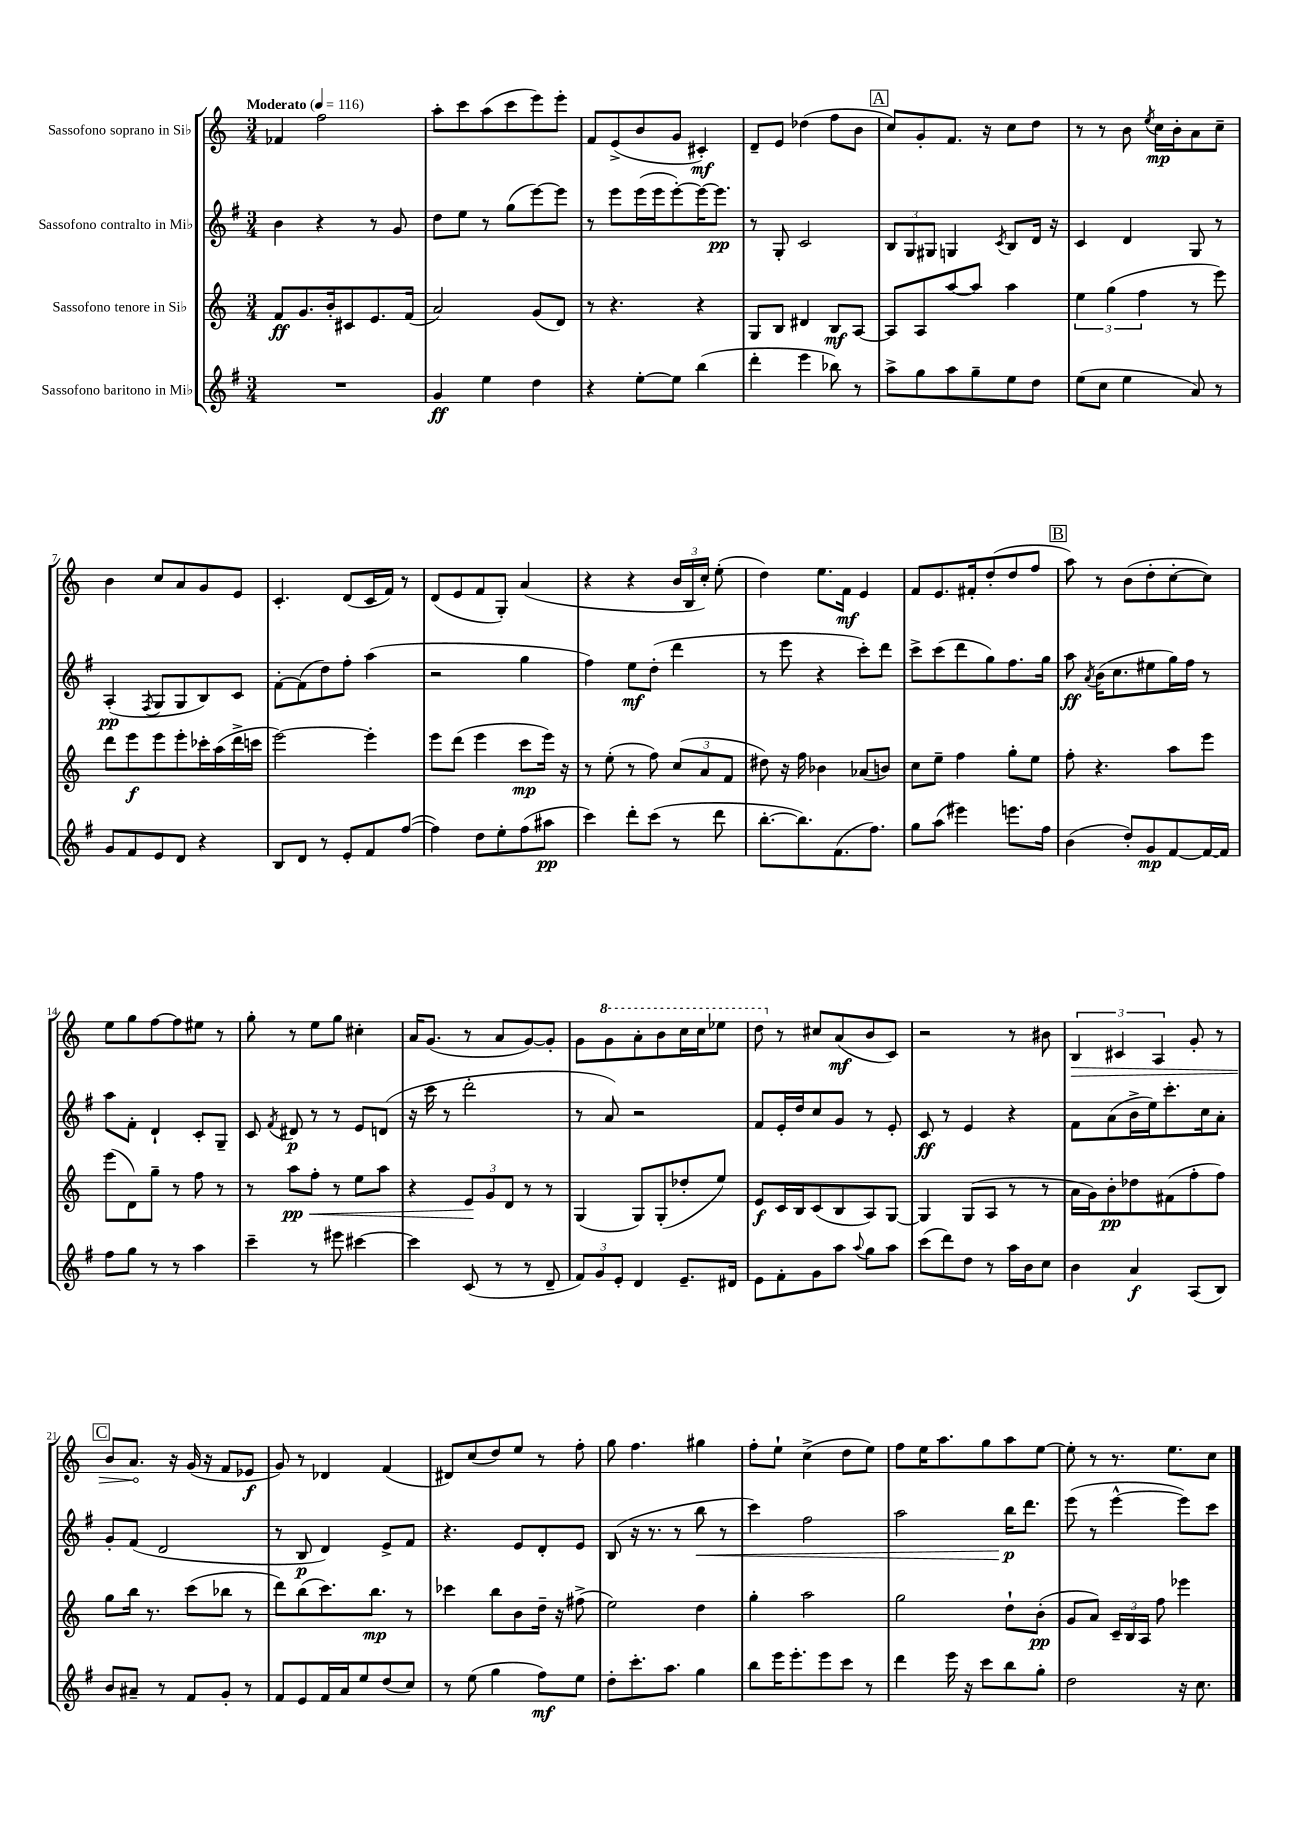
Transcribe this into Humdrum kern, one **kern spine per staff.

**kern	**kern	**kern	**kern
*staff4	*staff3	*staff2	*staff1
*clefG2	*clefG2	*clefG2	*clefG2
*k[f#]	*k[]	*k[f#]	*k[]
*M3/4	*M3/4	*M3/4	*M3/4
*MM116	*MM116	*MM116	*MM116
2.r	8f/L	4b\	4f-/
.	8.g/	.	.
.	.	4r	2ff\
.	16b'/k	.	.
.	8c#/	.	.
.	8.e/	8r	.
.	.	8g/	.
.	(16f/Jk	.	.
=	=	=	=
4g/	2a/)	8dd\L	8aa'\L
.	.	8ee\J	8ccc\
4ee\	.	8r	(8aa\
.	.	(8gg\L	8ccc\
4dd\	(8g/L	[8eee\)	8eee\)
.	8d/J)	8eee\]J	8eee'\J
=	=	=	=
4r	8r	8r	8f/L
.	4.r	8eee\L	(8e^/
[8ee'\L	.	(16eee\L	8b/
.	.	16eee\J	.
8ee\]J	.	[8eee'\)	8g/J
(4bb\	4r	16eee\_K	4c#'/)
.	.	8.eee\]J	.
=	=	=	=
4ddd'\	8G/L	8r	8d~/L
.	8B/J	8G'/	8e/J
4eee\	4d#/	2c/	(4dd-\
8bb-\)	8B/L	.	8ff\L
8r	[8A/J	.	8b\J
=	=	=	=
8aa^\L	8A/]L	12B/L	8cc/L)
.	.	12G/	.
8gg\	8A/	.	8g'/
.	.	12G#/J	.
8aa\	[8aa/	4G/	8.f/J
8gg~\	8aa/]J	.	.
.	.	.	16r
.	.	8qc/	.
8ee\	4aa\	8B/L	8cc\L
8dd\J	.	16d/Jk	8dd\J
.	.	16r	.
=	=	=	=
(8ee\L	6ee\	4c/	8r
8cc\J	.	.	8r
.	(6gg\	.	.
4ee\	.	4d/	8b\
.	6ff\	.	.
.	.	.	8qee/
.	.	.	16cc\LL
.	.	.	16b'\J
8a/)	8r	8G/	8a\
8r	8eee\)	8r	8cc~\J
=	=	=	=
8g/L	8ddd\L	(4A'/	4b\
8f#/	8eee\	.	.
.	.	8qF#/	.
8e/	8eee\	8G/L	8cc/L
8d/J	8eee'\	8G/	8a/
4r	16ccc-'\L	8B/)	8g/
.	(16aa\	.	.
.	16ddd^\	8c/J	8e/J
.	16ccc\JJ	.	.
=	=	=	=
8B/L	[2eee\)	[8f#'\L	4.c'/
8d/J	.	(8f#\]	.
8r	.	8dd\)	.
8e'/L	.	8ff#'\J	(8d/L
8f#/	4eee'\]	(4aa\	16c/L
.	.	.	16f/JJ)
([8ff#/J	.	.	8r
=	=	=	=
4ff#\])	8eee\L	2r	(8d/L
.	(8ddd\J	.	8e/
8dd\L	4eee\	.	8f/
8ee'\	.	.	8G'/J)
(8ff#\	8ccc\L	4gg\	(4a/
8aa#\J	16eee\Jk)	.	.
.	16r	.	.
=	=	=	=
4ccc\)	8r	4ff#\)	4r
.	(8ee'\	.	.
8ddd'\L	8r	8ee\L	4r
(8ccc\J	8ff\)	(8dd'\J	.
8r	(12cc/L	4ddd\	24b/LL
.	.	.	24B/
.	12a/	.	24cc'/JJ)
8ddd\	.	.	(8ee'\
.	12f/J	.	.
=	=	=	=
[8.bb'\L	8dd#\)	8r	4dd\)
.	16r	8eee\	.
8.bb\])	16ff\	.	.
.	4b-\	4r	8.ee\L
(8.f#\	.	.	.
.	.	.	16f\Jk
.	(8a-/L	8ccc'\L)	4e/
8.ff#\J)	.	.	.
.	8b/J)	8ddd\J	.
=	=	=	=
8gg\L	8cc\L	8ccc^\L	8f/L
(8aa\J	8ee~\J	(8ccc\	8.e/
4eee#\)	4ff\	8ddd\	.
.	.	.	16f#'/k
.	.	8gg\)	(8dd'/
8.eee\L	8gg'\L	8.ff#\	8dd/
.	8ee\J	.	8ff/J
16ff#\Jk	.	16gg\Jk	.
=	=	=	=
(4b\	8ff'\	8aa\	8aa\)
.	.	8qa/	.
.	4.r	(16b\LK	8r
.	.	8.cc\	.
8dd'/L)	.	.	(8b\L
8g/	.	8ee#\	8dd'\
[8f#/	8aa\L	16gg\L)	[8cc'\
.	.	16ff#\JJ	.
16f#/_L	8eee\J	8r	8cc\]J)
16f#/]JJ	.	.	.
=	=	=	=
8ff#\L	(8eee\L	8aa\L	8ee\L
8gg\J	8d\)	8f#'\J	8gg\
8r	8gg~\J	4d`/	[8ff\
8r	8r	.	8ff\]
4aa\	8ff\	8c'/L	8ee#\J
.	8r	8G~/J	8r
=	=	=	=
4ccc~\	8r	8c/	8gg'\
.	.	8qf#/	.
.	8aa\L	8d#/	8r
8r	8ff'\J	8r	8ee\L
8eee#\	8r	8r	8gg\J
[4ccc#\	8ee\L	8e/L	4cc#'\
.	8aa\J	(8d/J	.
=	=	=	=
4ccc#\]	4r	16r	16a/LK
.	.	16ccc\	(8.g/J
.	.	8r	.
(8c/	12e/L	2ddd'\	8r
.	12g/	.	.
8r	.	.	8a/L
.	12d/J	.	.
8r	8r	.	[8g/)
8d~/	8r	.	8g'/]J
=	=	=	=
12f#/L)	(4G/	8r	8g\L
12g/	.	.	.
.	.	8a/)	8gg\
12e'/J	.	.	.
4d/	8G/L)	2r	8aa'\
.	(8G'/	.	8bb\
8.e~/L	8dd-'/	.	16ccc\L
.	.	.	16ccc\J
.	8ee/J)	.	8eee-\J
16d#/Jk	.	.	.
=	=	=	=
8e\L	8e/L	8f#/L	8ddd\
8f#'\	16c/L	16e'/L	8r
.	16B/J	16dd/J	.
8g\	(8c/	8cc/	8cc#/L
8aa\J	8B/	8g/J	(8a/
8qqaa/	.	.	.
8gg\L	8A/)	8r	8b/
8aa\J	[8G/J	8e'/	8c/J)
=	=	=	=
(8ccc\L	4G/]	8c/	2r
8ddd\)	.	8r	.
8dd\J	(8G/L	4e/	.
8r	8A/J	.	.
16aa\LL	8r	4r	8r
16b\J	.	.	.
8cc\J	8r	.	8b#\
=	=	=	=
4b\	16a\LL	8f#\L	6B/
.	16g\J)	.	.
.	8b'\	(8a\	.
.	.	.	6c#/
4a/	8dd-\	16b^\L	.
.	.	16ee\J)	.
.	.	.	6A/
.	(8f#\	8.ccc'\	.
(8A/L	8ff'\	.	8g'/
.	.	16cc\k	.
8B/J)	8ff\J)	8a'\J	8r
=	=	=	=
8b/L	8gg\L	8g'/L	8b/L
8a#~/J	16bb\Jk	(8f#/J	8.a/J
.	8.r	.	.
8r	.	2d/	.
.	.	.	16r
8f#/L	(8ccc\L	.	(16g/
.	.	.	16r
8g'/J	8bb-\J	.	8f/L
8r	8r	.	8e-/J
=	=	=	=
8f#/L	8ddd\L)	8r	8g/)
8e/	(8bb\	8B/	8r
16f#/L	8.ccc\)	4d/)	4d-/
16a/J	.	.	.
8ee/	.	.	.
.	8.bb\J	.	.
(8dd/	.	8e^/L	(4f/
8cc/J)	8r	8f#/J	.
=	=	=	=
8r	4ccc-\	4.r	8d#/L)
(8ee\	.	.	(8cc/
4gg\	8bb\L	.	8dd/)
.	8b\	8e/L	8ee/J
8ff#\L)	16dd~\Jk	8d'/	8r
.	16r	.	.
8ee\J	(8ff#^\	8e/J	8ff'\
=	=	=	=
8dd'\L	2ee\)	(8B/	8gg\
8.ccc'\	.	16r	4.ff\
.	.	8.r	.
8.aa\J	.	.	.
.	.	8r	.
4gg\	4dd\	8bb\	4gg#\
.	.	8r	.
=	=	=	=
8bb\L	4gg'\	4ccc\)	8ff'\L
16eee\K	.	.	8ee`\J
8.eee'\	.	.	.
.	2aa\	2ff#\	(4cc^\
8eee\	.	.	.
8ccc\J	.	.	8dd\L
8r	.	.	8ee\J)
=	=	=	=
4ddd\	2gg\	2aa\	8ff\L
.	.	.	16ee\K
.	.	.	8.aa\
16eee\	.	.	.
16r	.	.	.
8ccc\L	.	.	8gg\
8bb\	8dd`\L	16bb\LK	8aa\
.	.	8.ddd\J	.
8gg'\J	(8b'\J	.	[8ee\J
=	=	=	=
2dd\	8g/L	(8eee\	8ee'\]
.	8a/J)	8r	8r
.	24c~/LL	[4eee^^\	8.r
.	24B/	.	.
.	24A/JJ	.	.
.	8ff\	.	.
.	.	.	8.ee\L
16r	4eee-\	8eee\]L)	.
8.cc\	.	.	.
.	.	8ccc\J	8cc\J
==	==	==	==
*-	*-	*-	*-
